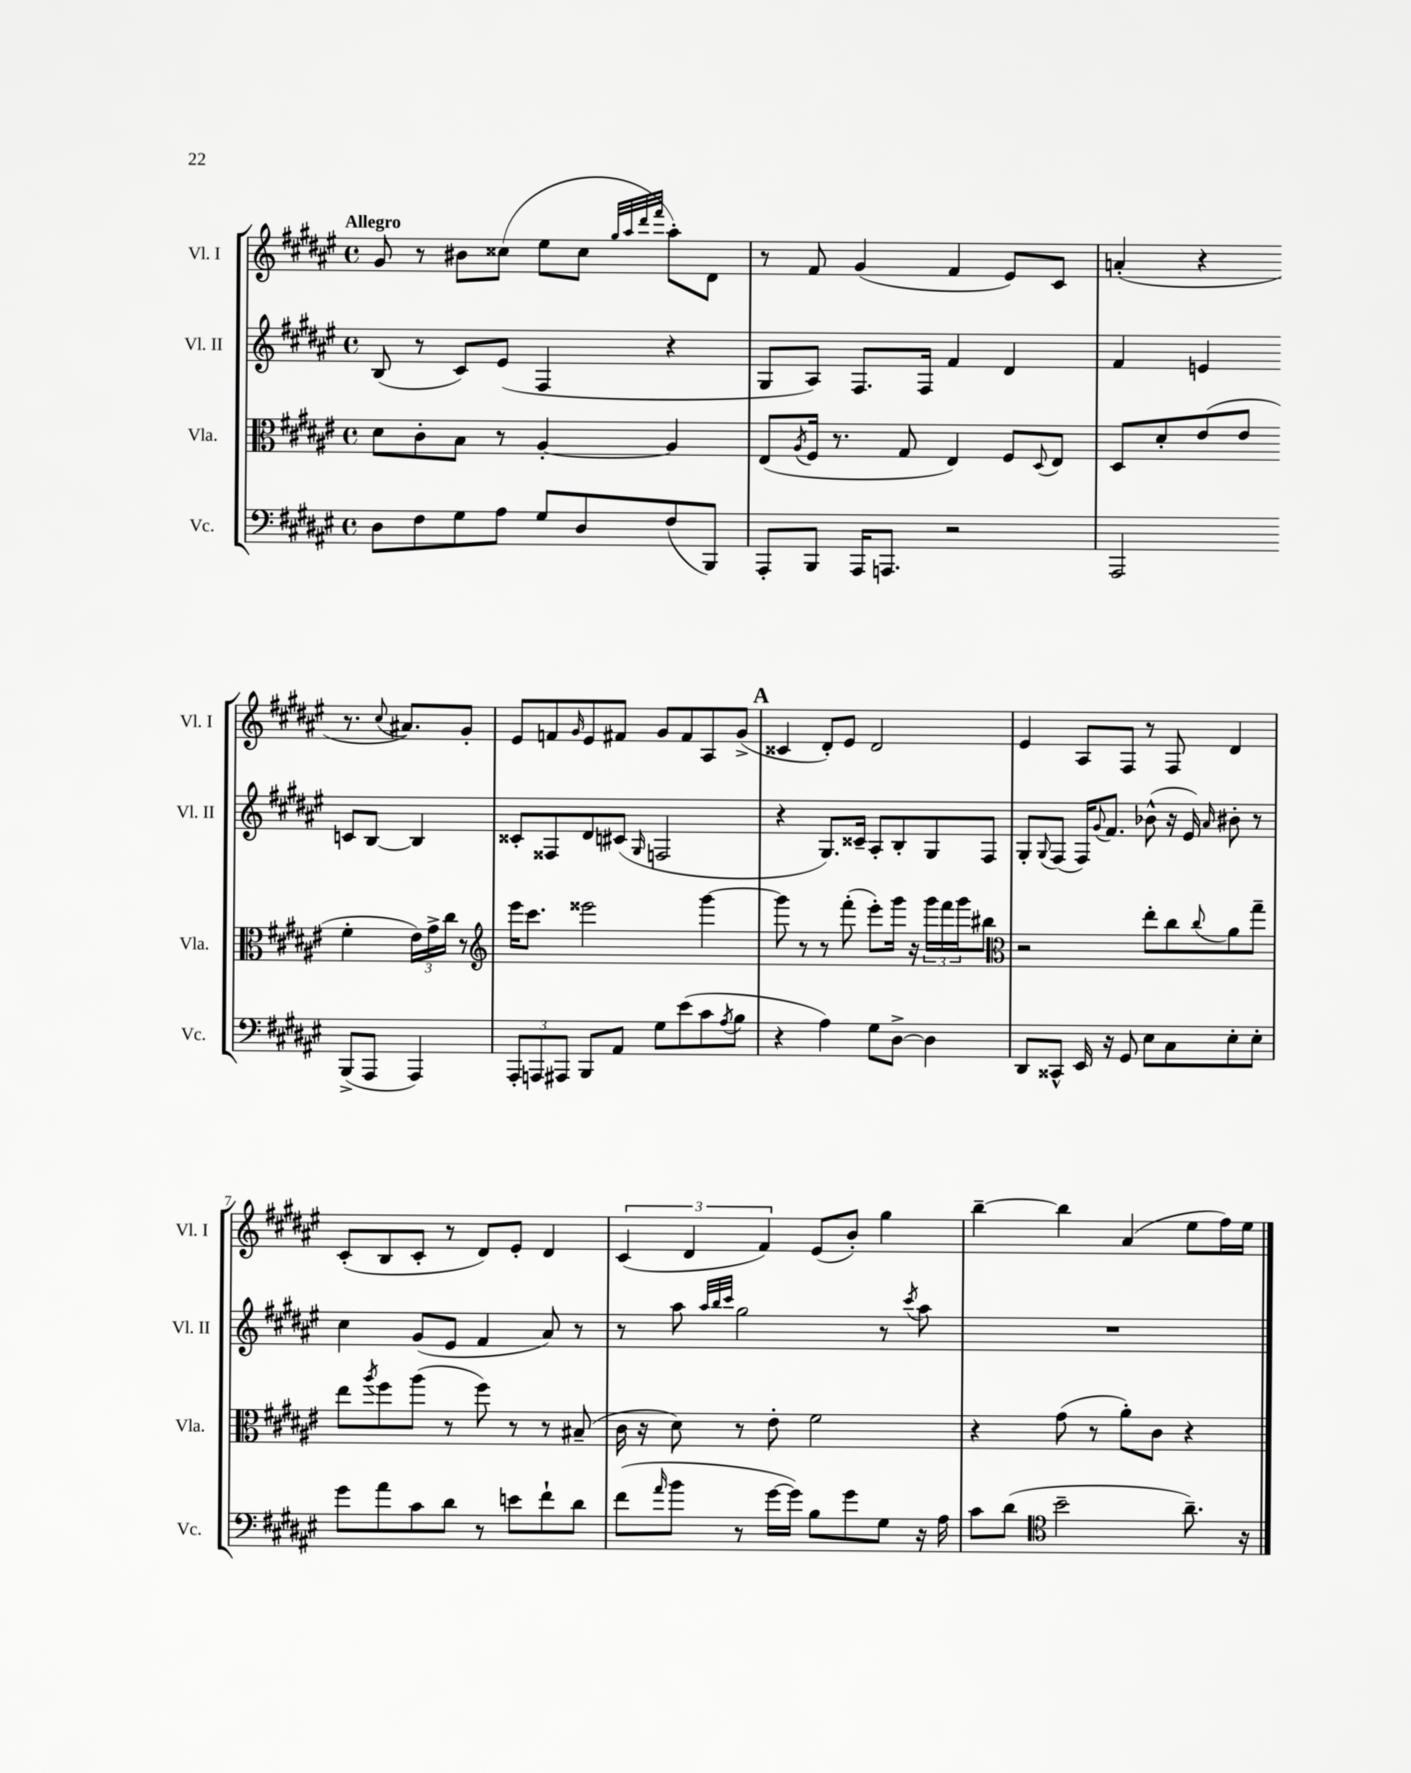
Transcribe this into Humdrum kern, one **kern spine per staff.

**kern	**kern	**kern	**kern
*part4	*part3	*part2	*part1
*staff4	*staff3	*staff2	*staff1
*I"Vc.	*I"Vla.	*I"Vl. II	*I"Vl. I
*I'Vc.	*I'Vla.	*I'Vl. II	*I'Vl. I
*clefF4	*clefC3	*clefG2	*clefG2
*k[f#c#g#d#a#e#]	*k[f#c#g#d#a#e#]	*k[f#c#g#d#a#e#]	*k[f#c#g#d#a#e#]
*M4/4	*M4/4	*M4/4	*M4/4
*met(c)	*met(c)	*met(c)	*met(c)
=1	=1	=1	=1
!	!	!	!LO:TX:a:B:t=Allegro
8D#\L	8d#\L	(8B/	8g#/
8F#\	8c#'\	8r	8r
8G#\	8B\J	8c#/L)	8b#X\L
8A#\J	8r	(8e#/J	(8cc##X\J
8G#/L	[4A#'/	4F#/	8ee#\L
8D#/	.	.	8cc##\J
.	.	.	32qqgg#/LLL
.	.	.	32qqaa#/
.	.	.	32qqddd#/
.	.	.	32qqfff#/JJJ
(8F#/	4A#/]	4r	8aa#'\L)
8BBB/J)	.	.	8d#\J
=2	=2	=2	=2
8AAA#'/L	(8E#/L	8G#/L	8r
.	8qA#/	.	.
8BBB/J	16F#/Jk	8A#/J)	8f#/
.	8.r	.	.
16AAA#/KL	.	8.F#/L	(4g#/
8.AAAn/J	.	.	.
.	8G#/	.	.
.	.	16F#/Jk	.
2r	4E#/)	4f#/	4f#/
.	8F#/L	4d#/	8e#/L)
.	8qqD#/	.	.
.	8E#/J	.	8c#/J
=3	=3	=3	=3
2AAA#/	8D#/L	4f#/	(4an'/
.	8d#'/	.	.
.	(8e#/	4en/	4r
.	8e#/J	.	.
(8BBB^/L	4f#'\	8cn/L	8.r
8AAA#/J	.	[8B/J	.
.	.	.	8qqcc#/
.	.	.	8.a#X/L)
4AAA#/)	24e#\LL)	4B/]	.
.	24g#^\	.	.
.	24cc#\JJ	.	.
.	8r	.	8g#'/J
!!LO:LB:g=z
=4	=4	=4	=4
*	*clefG2	*	*
12AAA#'/L	16eee#\KL	8c##X'/L	8e#/L
.	8.ccc#\J	.	.
12AAAn/	.	.	.
.	.	8F##X/	8fn/
12AAA#X/J	.	.	.
.	.	.	16qqg#/
8BBB/L	2eee##X\	8d#/	8e#/
8AA#/J	.	(8c#X/J	8f#X/J
.	.	16qqG#/	.
8G#\L	.	2Fn/	8g#/L
(8e#\	.	.	8f#/
8c#\	[4ggg#\	.	8A#/
8qA#/	.	.	.
8B\J	.	.	(8g#^/J
!!LO:REH:place=s1:t=A
=5	=5	=5	=5
4r	8ggg#\]	4r	4c##X/
.	8r	.	.
4A#\)	8r	8.G#/L)	8d#'/L)
.	(8fff#'\	.	8e#/J
.	.	16c##X~/Jk	.
8G#\L	8eee#'\L)	8A#'/L	2d#/
[8D#^\J	16ggg#\Jk	8B'/	.
.	16r	.	.
4D#\]	24ggg#\LL	8G#/	.
.	24fff#\	.	.
.	24ggg#\J	.	.
.	8bb#X\J	8F#/J	.
=6	=6	=6	=6
*	*clefC3	*	*
8DD#/L	2r	8G#'/L	4e#/
.	.	8qqG#/	.
8CC##X^^/J	.	(8F#/J	.
16EE#/	.	16F#/KL)	8A#/L
.	.	8qqg#/	.
16r	.	8.f#/J	.
8GG#/	.	.	8F#/J
8E#\L	8ee#'\L	(8b-X^^\	8r
8C#\	8cc#\	16r	8F#/
.	.	16e#/)	.
.	8qqcc#/	16qqa#/	.
8E#'\	8a#\	8b#X'\	4d#/
8E#'\J	8gg#~\J	8r	.
!!LO:LB:g=z
=7	=7	=7	=7
8g#\L	8ee#\L	4cc#\	(8c#'/L
.	8qaa#/	.	.
8a#\	8ff#\	.	8B/
8c#\	(8aa#\J	(8g#/L	8c#'/J
8d#\J	8r	8e#/J	8r
8r	8ff#\)	4f#/	8d#/L)
8en\L	8r	.	8e#'/J
8f#`\	8r	8a#/)	4d#/
8d#\J	(8B#X~/	8r	.
=8	=8	=8	=8
(8f#\L	16c#\	8r	(6c#/
.	16r	.	.
16qqa#/	.	.	.
8b\J	8d#\)	8aa#\	.
.	.	.	6d#/
.	.	32qqaa#/LLL	.
.	.	32qqbb/	.
.	.	32qqccc#/JJJ	.
8r	8r	2gg#\	.
.	.	.	6f#/)
[16g#\LL	8e#'\	.	.
16g#\JJ])	.	.	.
8B\L	2f#\	.	(8e#/L
8g#\	.	.	8b'/J)
8G#\J	.	8r	4gg#\
.	.	8qccc#/	.
16r	.	8aa#\	.
16A#\	.	.	.
=9	=9	=9	=9
8c#\L	4r	1r	[4bb~\
(8d#\J	.	.	.
*clefC4	*	*	*
2b~\	(8g#\	.	4bb\]
.	8r	.	.
.	8a#'\L)	.	(4a#/
.	8c#\J	.	.
8.a#~\)	4r	.	8ee#\L
.	.	.	16ff#\L)
16r	.	.	16ee#\JJ
==	==	==	==
*-	*-	*-	*-
